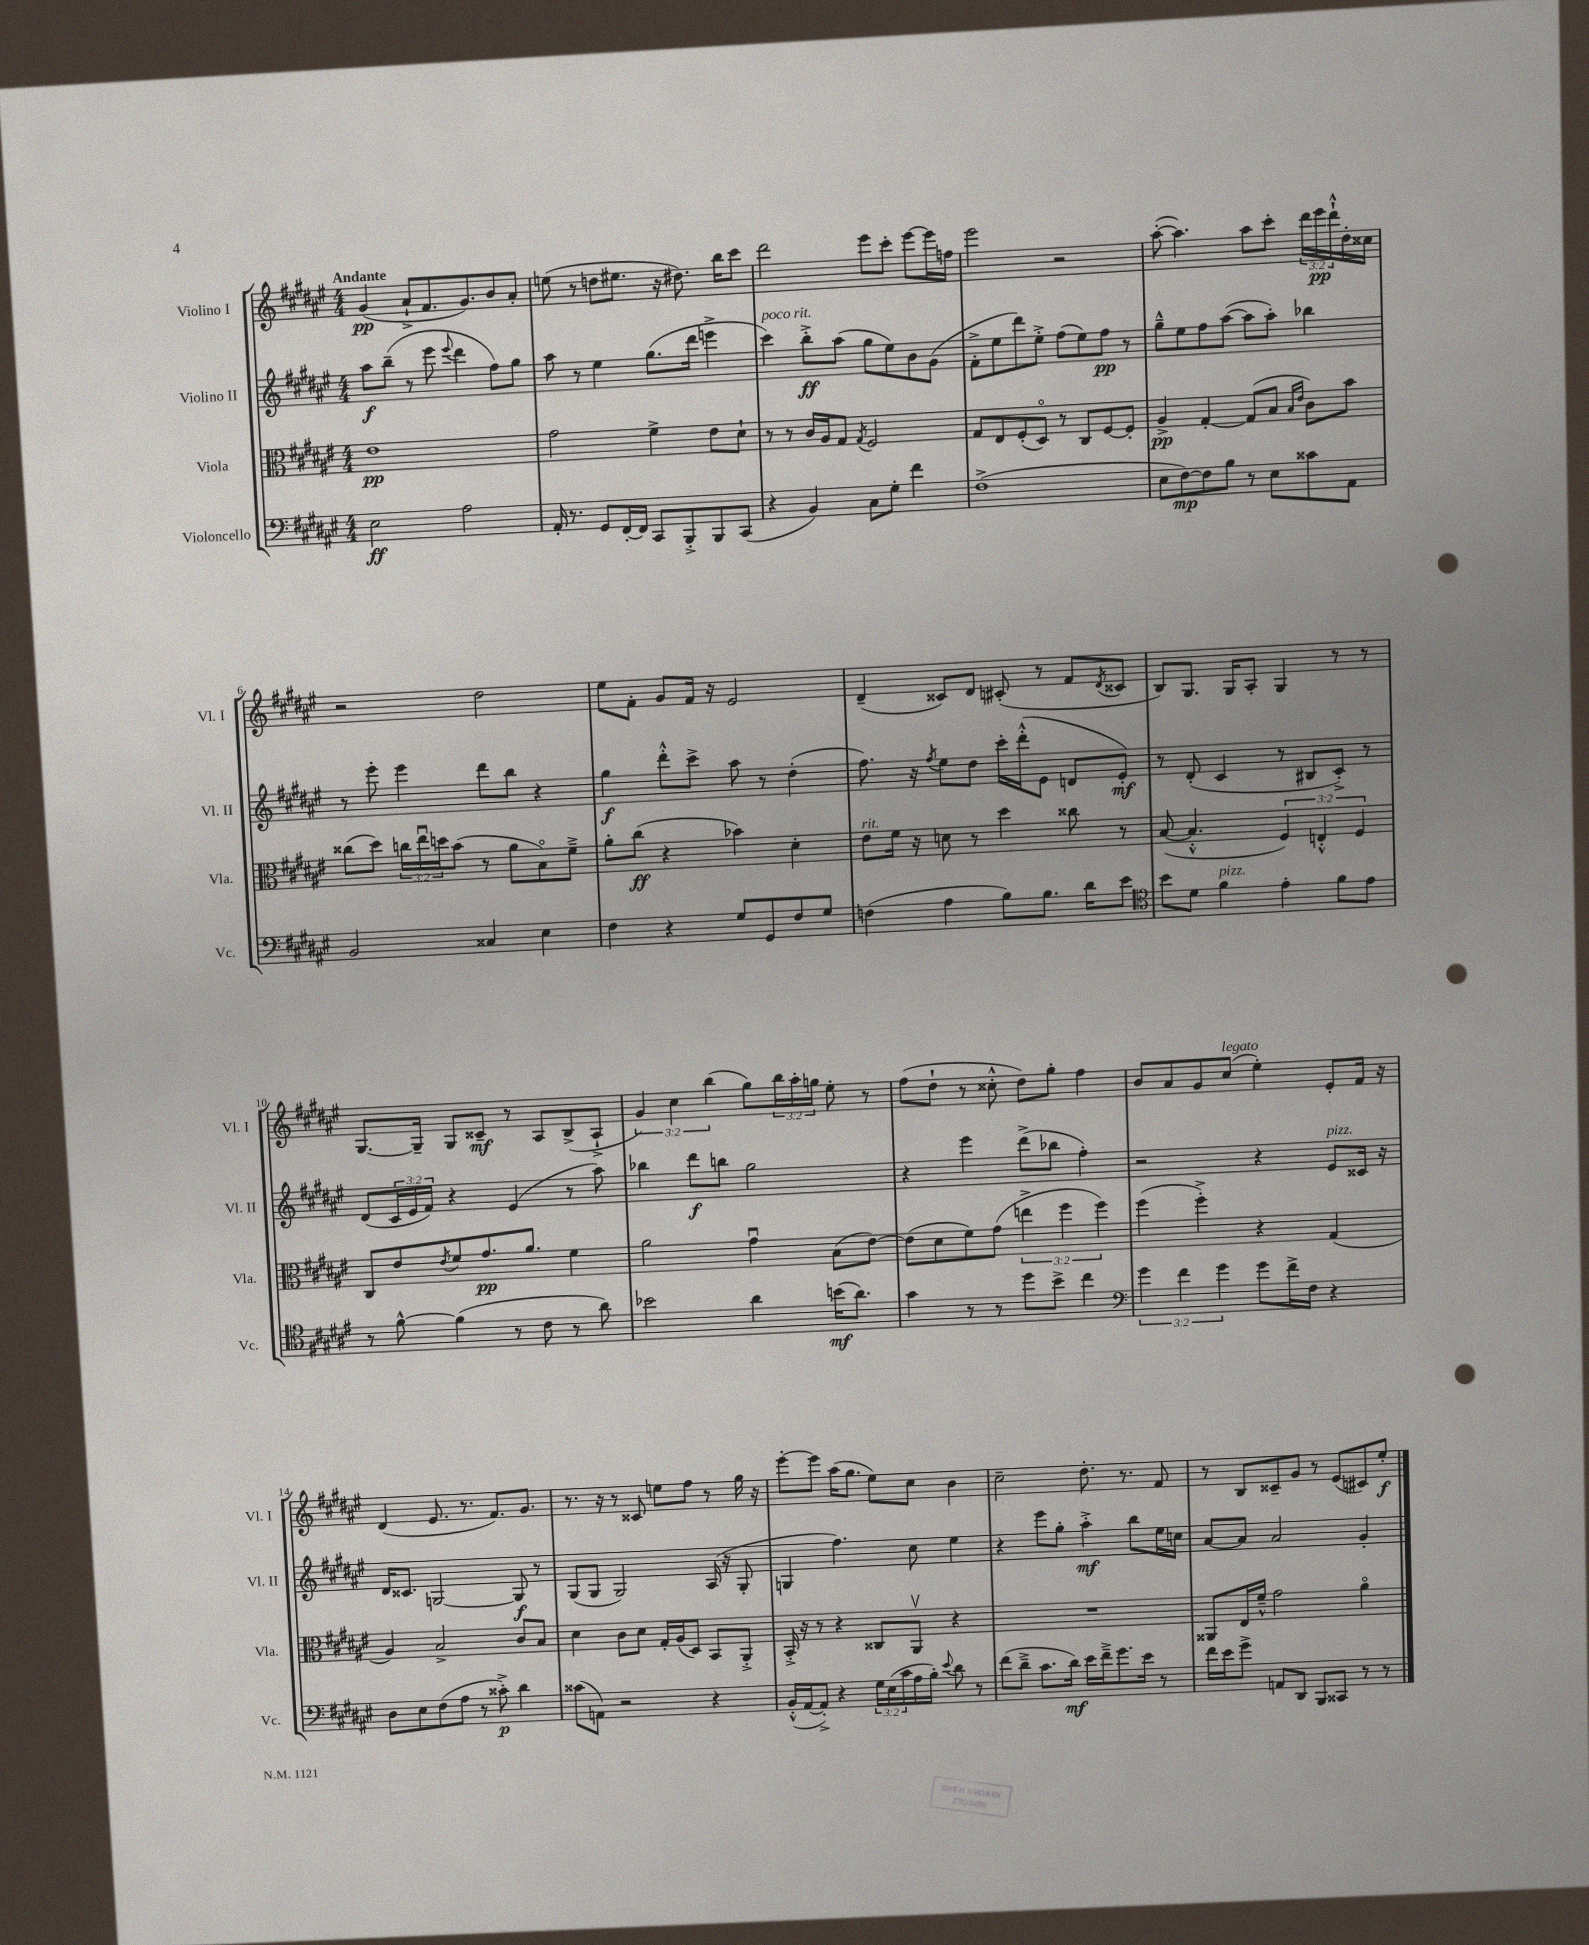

**kern	**kern	**kern	**kern
*staff4	*staff3	*staff2	*staff1
*clefF4	*clefC3	*clefG2	*clefG2
*k[f#c#g#d#a#e#]	*k[f#c#g#d#a#e#]	*k[f#c#g#d#a#e#]	*k[f#c#g#d#a#e#]
*M4/4	*M4/4	*M4/4	*M4/4
2E#	1e#	8aa#	(4g#
.	.	(8bb~	.
.	.	8r	8a#`^
.	.	8eee#	8.f#
.	.	8qqeee#	.
2A#	.	4ddd#	.
.	.	.	8.g#)
.	.	8ff#)	8b
.	.	8gg#	8a#'
=	=	=	=
16AA#'	2g#	8aa#	(8ee
8.r	.	.	.
.	.	8r	8r
8GG#	.	4ee#	8dd
[16FF#'	.	.	8.ee#
16FF#]	.	.	.
8CC#	4f#^	(8.gg#	.
.	.	.	16r
8BBB'^	.	.	8.dd#)
.	.	16ddd#	.
8BBB	8e#	4eee^	.
.	.	.	16bb
(8CC#	8d#`	.	8ccc#
=	=	=	=
4r	8r	4ccc#)	2ddd#
.	8r	.	.
4BB)	16c#	8bb'^	.
.	16A#	.	.
.	8G#	(8aa#	.
.	8qG#	.	.
8C#	2F#	8gg#	8eee#
8G#'	.	8ee#)	8ccc#'
4f#	.	8b	[8eee#
.	.	(8g#	16eee#]
.	.	.	16ff
=	=	=	=
(1F#^	8G#	8f#'^	2eee#
.	8E#	8ee#	.
.	(8F#'	8ddd#)	.
.	8D#o)	8ee#'^	.
.	8r	(8ff#	2r
.	8C#	8ee#)	.
.	[8F#	8ff#	.
.	8F#']	8r	.
=	=	=	=
8E#	4A#^	8gg#~^^	([8aa#'
[8F#)	.	8ee#	4.aa#])
8F#]	[4G#'	8ff#	.
8B	.	([8aa#	.
8r	(8G#]	8aa#]	8aa#
8E#	8B	8aa#')	8ccc#'
.	16qqB	.	.
.	16qqe#	.	.
8c##	8c#)	4bb-	24ddd#
.	.	.	24eee#
.	.	.	24ddd#`^^
8AA#	8b	.	16dd#'
.	.	.	16cc##
=	=	=	=
2BB	(8cc##	8r	2r
.	8dd#)	8eee#'	.
.	24cc	4eee#	.
.	24ee#u	.	.
.	24dd	.	.
.	(8b	.	.
4C##	8r	8ddd#	2dd#
.	8a#	8bb	.
4E#	8Bo)	4r	.
.	8f#~^	.	.
=	=	=	=
4F#	8a#'	4gg#	8ee#
.	(8cc#	.	8f#'
4r	4r	8ddd#'^^	8g#
.	.	8ccc#^	16f#
.	.	.	16r
8G#	4b-)	8aa#	2e#
8GG#	.	8r	.
8F#	4d#'	(4dd#'	.
8G#	.	.	.
=	=	=	=
(4F	8e#	8.ff#)	(4d#~
.	16f#	.	.
.	16r	16r	.
.	.	8qff#	.
4A#	8d	8ee#	8c##)
.	8r	8dd#	8d#
8B)	4dd#	16ccc#'	(8c#'
.	.	(16ddd#'^^	.
8.B	.	8e#	8r
.	8cc##	8d	8f#
16d#	.	.	.
.	.	.	8qd#
8e#	8r	8e#')	8c##
=	=	=	=
*clefC4	*	*	*
8b	([8B	8r	8B)
8d#	4.B'^^]	(8d#'	8.G#
4f#	.	4c#	.
.	.	.	16G#
.	.	.	8A#'
4e#'	6F#)	8r	4G#
.	.	8B#	.
.	6E'^^	.	.
8f#	.	8c#'^)	8r
.	6F#	.	.
8e#	.	8r	8r
=	=	=	=
8r	8C#	(8d#	[8.G#
[8f#^^	8e#	24c#	.
.	.	24e#	.
.	.	.	16G#~]
.	.	24f#)	.
.	8qe#	.	.
(4f#]	8f#	4r	8G#
.	8.g#	.	8c##~
8r	.	(4e#	8r
.	8.a#	.	.
8c#	.	.	8A#
8r	4f#	8r	(8B^
8a#)	.	8aa#)	8A#`^
=	=	=	=
2b-	2a#	4bb-	6g#)
.	.	.	6cc#
.	.	8ddd#	.
.	.	.	(6bb
.	.	8bb	.
4a#	4g#u	2gg#	8gg#)
.	.	.	24bb
.	.	.	24aa#'
.	.	.	24gg
(16b	(8B	.	8ee#'
8.a#)	.	.	.
.	[8e#)	.	8r
=	=	=	=
4g#	(8e#]	4r	(8ff#
.	8d#	.	8dd#`
8r	8f#)	4eee#	8r
8r	(8g#	.	8cc##'^^
8dd#	6ee^	(8ddd#^	8dd#)
8b^	.	8bb-	8gg#'
.	6ff#	.	.
4cc#	.	4ff#')	4ff#
.	6ff#)	.	.
=	=	=	=
*clefF4	*	*	*
6g#	(4ff#	2r	8b
.	.	.	8a#
6f#	.	.	.
.	4ff#'^)	.	8g#
6g#	.	.	.
.	.	.	(8cc#
8g#	4r	4r	4ee#')
16f#^	.	.	.
16F#	.	.	.
4r	(4G#	8e#	8e#'
.	.	16c##	16f#
.	.	16r	16r
=	=	=	=
8D#	4A#)	16d#	(4d#
.	.	8.c##	.
8E#	.	.	.
(8F#	2B^	[2G	8.e#
8A#	.	.	.
.	.	.	8.r
8r	.	.	.
8c##'^)	.	.	8.f#)
4d#	8c#	8G]	.
.	.	.	8.g#
.	8B	8r	.
=	=	=	=
(8c##	4d#	(8G#	8.r
8AA)	.	8G#	.
.	.	.	16r
2r	8c#	2G#)	8r
.	8d#	.	8c##
.	16G#'	.	8ee
.	(16A#	.	.
.	8D#)	.	8ff#
4r	8BB	(16A#	8r
.	.	16r	.
.	8AA#'^	8G#'	16gg#
.	.	.	16r
=	=	=	=
(16BB'^^	16BB'^	4G	[8eee#'
[16AA#	16r	.	.
8AA#'^])	8r	.	8eee#]
4r	4r	4.ff#)	(16aa#
.	.	.	8.gg#
24G#	8C##	.	8ee#)
(24E#	.	.	.
24c#	.	.	.
16A#	8AA#v	8cc#	8cc#
16B')	.	.	.
8qqe#	.	.	.
8d#	4r	4ee#	4b
8r	.	.	.
=	=	=	=
(8f#	1r	4r	2cc#~
8d#~^	.	.	.
8.c#	.	8eee#	.
.	.	8gg#'	.
16d#)	.	.	.
16e#	.	4aa#'^	8.dd#'
16f#~^	.	.	.
8.g#	.	.	.
.	.	.	8.r
.	.	8bb	.
16e#	.	.	.
8r	.	16ee#	8f#
.	.	16cc	.
=	=	=	=
16f#	8AA##	[8a#	8r
16e#	.	.	.
8g#^	16E#	8a#]	8B
.	16f#~^^	.	.
8AA	2g#	2a#	8c##~
8DD#	.	.	8g#
8BBB	.	.	8r
8CC##	.	.	(8e#
8r	4a#o	4g#'	8c#)
8r	.	.	8ee#'
==	==	==	==
*-	*-	*-	*-
